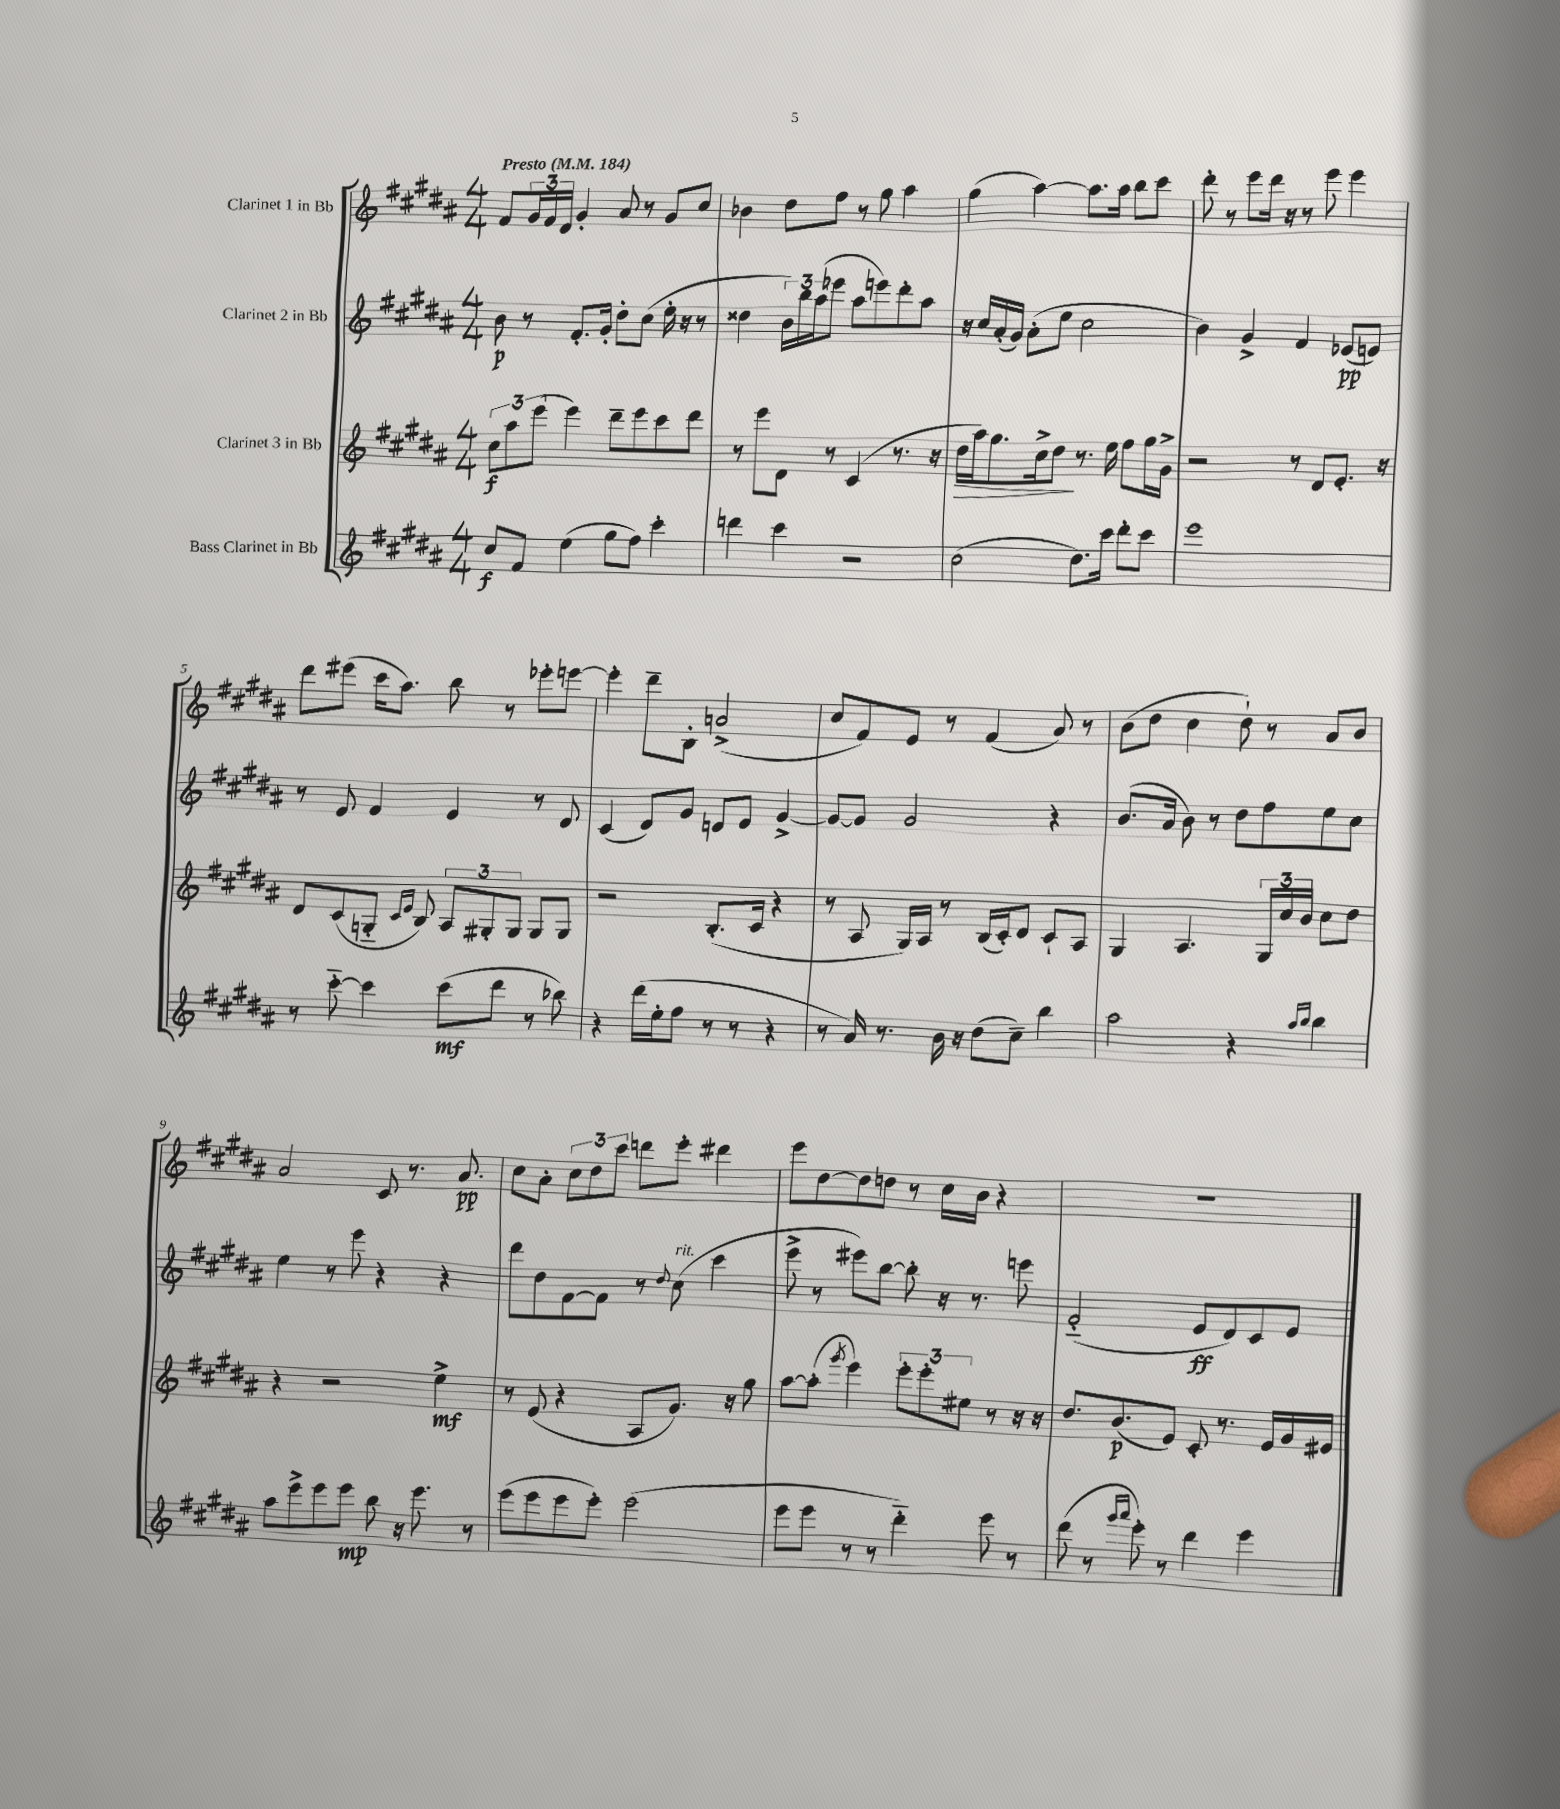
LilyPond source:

<<
\new StaffGroup <<
\new Staff = "s0" \with { instrumentName = "Clarinet 1 in Bb" } {
    \clef treble \key b \major \numericTimeSignature \time 4/4 \tempo "Presto" 4 = 184
    fis'8 \tuplet 3/2 { gis'16 fis'16 dis'16 } gis'4-. ais'8 r8 gis'8 cis''8 |
    bes'4 dis''8 fis''8 r8 gis''8 ais''4 |
    gis''4( ais''4~) ais''8. ais''16 b''8 cis'''8 |
    dis'''8-. r8 e'''8 dis'''16 r16 r8 e'''8 e'''4 |
    dis'''8 eis'''8( cis'''16 ais''8.) b''8 r8 ees'''8-. e'''8~ |
    e'''4-. dis'''8-- b8-. a'2->( |
    cis''8 fis'8) e'8 r8 fis'4( ais'8) r8 |
    b'8( dis''8 cis''4 dis''8-!) r8 ais'8 b'8 |
    ais'2 cis'8 r8. ais'8.\pp |
    cis''8 ais'8-. \tuplet 3/2 { cis''8 dis''8 cis'''8 } d'''8 e'''8-. dis'''4 |
    e'''8 dis''8~ dis''8 d''8 r8 cis''16 b'16 r4 |
    R1 \bar "|." |
}
\new Staff = "s1" \with { instrumentName = "Clarinet 2 in Bb" } {
    \clef treble \key b \major \numericTimeSignature \time 4/4
    b'8\p r8 fis'8.-. gis'16-. dis''8-. cis''8( e''16-. r16 r8 |
    disis''4 \tuplet 3/2 { b'16) b''16 ais''16( } ees'''8 ais''8 e'''8) dis'''8-. ais''8 |
    r16 cis''16 ais'16-.( gis'16) ais'8-.( e''8 cis''2 |
    b'4) gis'4-> fis'4 ees'8\pp( e'8) |
    r8 e'8 fis'4 e'4 r8 dis'8 |
    cis'4( dis'8) gis'8 d'8 e'8 gis'4~-> |
    gis'8~ gis'8 gis'2 r4 |
    b'8.( ais'16 b'8) r8 dis''8 fis''8 e''8 cis''8 |
    e''4 r8 e'''8 r4 r4 |
    dis'''8 dis''8 fis'8~ fis'8 r8 \appoggiatura { dis''8 } cis''8^\markup { \italic "rit." }( cis'''4 |
    e'''8-> r8 eis'''8) b''8~ b''8-. r16 r8. e'''8 |
    fis'2-_( e'8\ff dis'8) cis'8 e'8 \bar "|." |
}
\new Staff = "s2" \with { instrumentName = "Clarinet 3 in Bb" } {
    \clef treble \key b \major \numericTimeSignature \time 4/4
    \tuplet 3/2 { cis''8\f ais''8 e'''8( } e'''4) dis'''8-- e'''8 cis'''8 dis'''8 |
    r8 e'''8 dis'8 r8 cis'4( r8. r16 |
    dis''16\> ais''16) gis''8. cis''16-> dis''8\! r8. e''16 fis''8 gis''16 gis'16-> |
    r2 r8 dis'8 e'8.-. r16 |
    dis'8 cis'8( g8-_ \grace { cis'16 e'16 } b8) \tuplet 3/2 { ais8 gis8-. gis8 } gis8 gis8 |
    r2 b8.-.( cis'16 r4 |
    r8 ais8 gis16) ais16 r8 b16( cis'16-.) dis'8 cis'8-! ais8 |
    gis4 ais4. \tuplet 3/2 { gis16 cis''16 b'16 } cis''8 dis''8 |
    r4 r2 e''4->\mf |
    r8 e'8( r4 ais8 gis'8.) r16 gis''8 |
    ais''8~ ais''8-.( \acciaccatura { gis'''8 } e'''4) \tuplet 3/2 { e'''8-. e'''8-. eis''8 } r8 r16 r16 |
    dis''8. b'8.\p( e'8) cis'8-. r8. e'16 gis'16 eis'16 \bar "|." |
}
\new Staff = "s3" \with { instrumentName = "Bass Clarinet in Bb" } {
    \clef treble \key b \major \numericTimeSignature \time 4/4
    cis''8\f fis'8 e''4( gis''8 fis''8) cis'''4-. |
    d'''4 cis'''4 r2 |
    cis''2( dis''8.) cis'''16 dis'''8-. cis'''8 |
    e'''1 |
    r8 cis'''8~-_ cis'''4 cis'''8\mf( dis'''8 r8 bes''8) |
    r4 dis'''16( e''16-. fis''8 r8 r8 r4 |
    r8 ais'16) r8. b'16 r16 dis''8( cis''8--) b''4 |
    ais''2 r4 \grace { ais''16 b''16 } b''4 |
    ais''8 e'''8-> e'''8 e'''8\mp b''8 r16 e'''8. r8 |
    e'''8( e'''8 e'''8 e'''8-.) e'''2( |
    e'''8 e'''8 r8 r8 dis'''4-_) e'''8 r8 |
    dis'''8( r8 \grace { gis'''16 ais'''16 } e'''8-.) r8 dis'''4 e'''4 \bar "|." |
}
>>
>>
